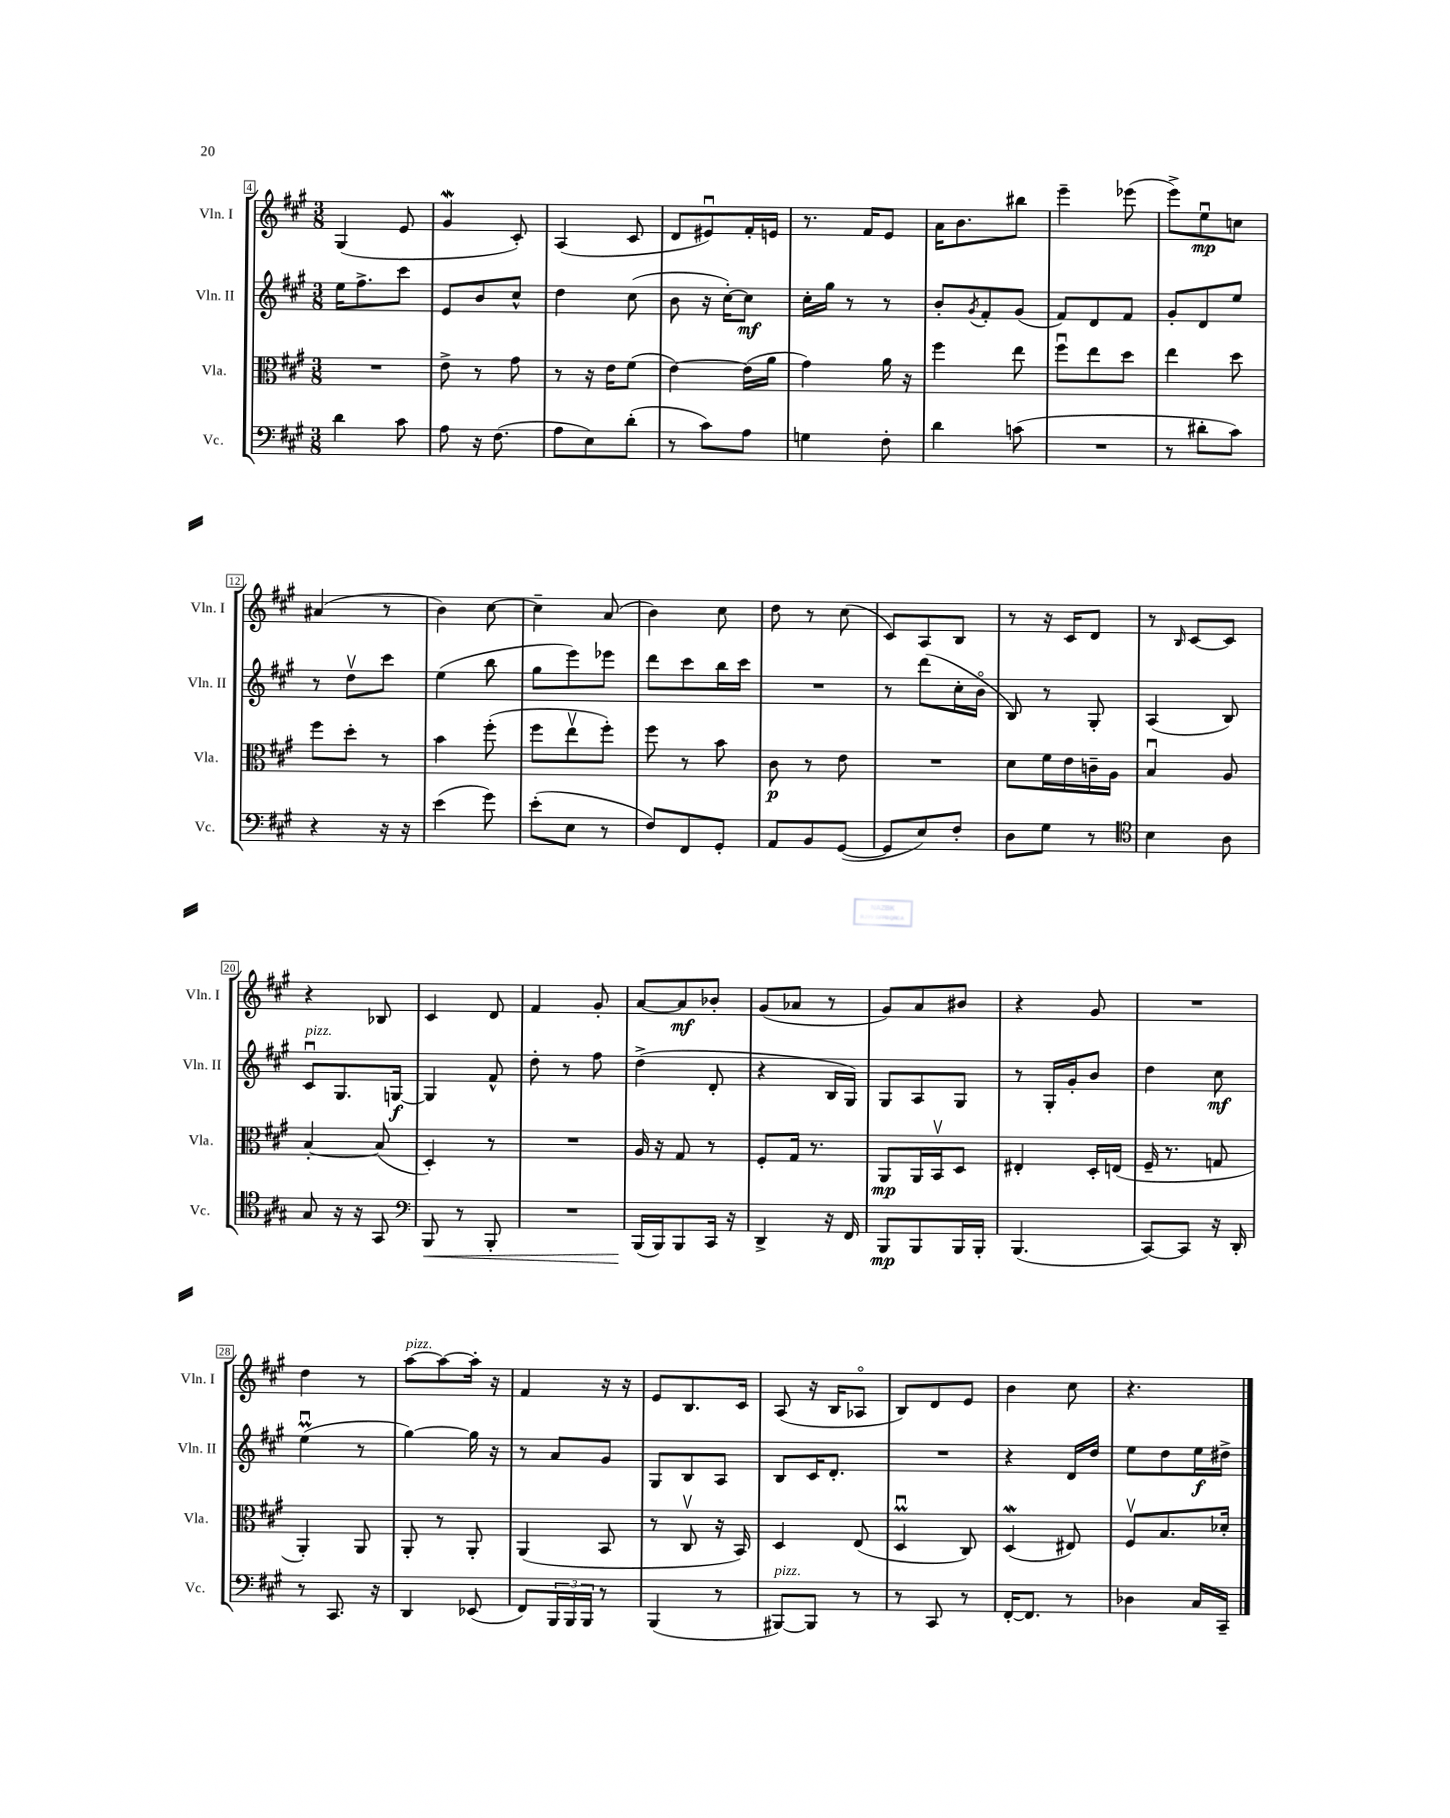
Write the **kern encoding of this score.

**kern	**dynam	**kern	**dynam	**kern	**dynam	**kern	**dynam
*part4	*part4	*part3	*part3	*part2	*part2	*part1	*part1
*staff4	*staff4	*staff3	*staff3	*staff2	*staff2	*staff1	*staff1
*I"Vc.	*	*I"Vla.	*	*I"Vln. II	*	*I"Vln. I	*
*I'Vc.	*	*I'Vla.	*	*I'Vln. II	*	*I'Vln. I	*
*clefF4	*	*clefC3	*	*clefG2	*	*clefG2	*
*k[f#c#g#]	*	*k[f#c#g#]	*	*k[f#c#g#]	*	*k[f#c#g#]	*
*M3/8	*	*M3/8	*	*M3/8	*	*M3/8	*
=4	=4	=4	=4	=4	=4	=4	=4
4d\	.	4.r	.	16ee\KL	.	(4G#/	.
.	.	.	.	8.ff#^\	.	.	.
8c#\	.	.	.	8ccc#\J	.	8e/	.
=5	=5	=5	=5	=5	=5	=5	=5
8A\	.	8e^\	.	8e/L	.	4g#W/	.
16r	.	8r	.	8b/	.	.	.
(8.F#\	.	.	.	.	.	.	.
.	.	8g#\	.	8cc#^^/J	.	8c#'/)	.
=6	=6	=6	=6	=6	=6	=6	=6
8A\L	.	8r	.	4dd\	.	(4A/	.
8E\)	.	16r	.	.	.	.	.
.	.	16e\KL	.	.	.	.	.
(8d'\J	.	(8f#\J	.	(8cc#\	.	8c#/	.
=7	=7	=7	=7	=7	=7	=7	=7
8r	.	[4e\)	.	8b\	.	8d/L	.
8c#\L)	.	.	.	16r	.	8e#Xu/)	.
.	.	.	.	[16cc#'\KL)	.	.	.
8A\J	.	(16e\LL]	.	8cc#\J]	mf	16f#'/L	.
.	.	16a\JJ	.	.	.	16en/JJ	.
=8	=8	=8	=8	=8	=8	=8	=8
4Gn\	.	4g#\)	.	16cc#'\LL	.	8.r	.
.	.	.	.	16gg#\JJ	.	.	.
.	.	.	.	8r	.	.	.
.	.	.	.	.	.	16f#/KL	.
8F#'\	.	16a\	.	8r	.	8e/J	.
.	.	16r	.	.	.	.	.
=9	=9	=9	=9	=9	=9	=9	=9
4d\	.	4ff#\	.	8b'/L	.	16a\KL	.
.	.	.	.	.	.	8.b\	.
.	.	.	.	8qg#/	.	.	.
.	.	.	.	8f#'/	.	.	.
(8cn\	.	8ee\	.	(8g#/J	.	8bb#X\J	.
=10	=10	=10	=10	=10	=10	=10	=10
4.r	.	8ff#u\L	.	8f#/L)	.	4eee~\	.
.	.	8ee\	.	8d/	.	.	.
.	.	8dd\J	.	8f#/J	.	(8eee-X\	.
=11	=11	=11	=11	=11	=11	=11	=11
8r	.	4ee\	.	8g#'/L	.	8eee^\L)	.
8d#X'\L	.	.	.	8d/	.	8eeu\	mp
8c#\J)	.	8dd\	.	8ee/J	.	8ccn\J	.
!!LO:LB:g=z
=12	=12	=12	=12	=12	=12	=12	=12
4r	.	8ff#\L	.	8r	.	(4a#X/	.
.	.	8dd'\J	.	8ddv\L	.	.	.
16r	.	8r	.	8ccc#\J	.	8r	.
16r	.	.	.	.	.	.	.
=13	=13	=13	=13	=13	=13	=13	=13
(4e\	.	4b\	.	(4ee\	.	4b\)	.
8g#\)	.	(8ff#'\	.	8bb\	.	[8cc#\	.
=14	=14	=14	=14	=14	=14	=14	=14
(8e'\L	.	8ff#\L	.	8gg#\L	.	4cc#~\]	.
8E\J	.	8eev\	.	8eee\)	.	.	.
8r	.	8ff#'\J)	.	8eee-X\J	.	(8a/	.
=15	=15	=15	=15	=15	=15	=15	=15
8F#/L)	.	8ff#\	.	8ddd\L	.	4b\)	.
8FF#/	.	8r	.	8ccc#\	.	.	.
8GG#'/J	.	8b\	.	16bb\L	.	8cc#\	.
.	.	.	.	16ccc#\JJ	.	.	.
=16	=16	=16	=16	=16	=16	=16	=16
8AA/L	.	8c#\	p	4.r	.	8dd\	.
8BB/	.	8r	.	.	.	8r	.
([8GG#/J	.	8e\	.	.	.	(8cc#\	.
=17	=17	=17	=17	=17	=17	=17	=17
8GG#/L]	.	4.r	.	8r	.	8c#/L)	.
8E/)	.	.	.	(8ddd\L	.	8A/	.
8F#'/J	.	.	.	16cc#'\L	.	8B/J	.
.	.	.	.	16b\JJ	.	.	.
=18	=18	=18	=18	=18	=18	=18	=18
8D\L	.	8d\L	.	8B/)	.	8r	.
8G#\J	.	16f#\L	.	8r	.	16r	.
.	.	16e\	.	.	.	16c#/KL	.
8r	.	16cn~\	.	8G#'/	.	8d/J	.
.	.	16A\JJ	.	.	.	.	.
=19	=19	=19	=19	=19	=19	=19	=19
*clefC4	*	*	*	*	*	*	*
4B\	.	4Bu/	.	(4A/	.	8r	.
.	.	.	.	.	.	16qqB/	.
.	.	.	.	.	.	[8c#/L	.
8A\	.	8A/	.	8B/)	.	8c#/J]	.
!!LO:LB:g=z
=20	=20	=20	=20	=20	=20	=20	=20
!	!	!	!	!LO:TX:a:i:t=pizz.	!	!	!
8G#/	.	[4B'/	.	8c#u/L	.	4r	.
16r	.	.	.	8.G#/	.	.	.
16r	.	.	.	.	.	.	.
8GG#/	.	(8B/]	.	.	.	8B-X/	.
.	.	.	.	[16Gn/Jk	f	.	.
=21	=21	=21	=21	=21	=21	=21	=21
*clefF4	*	*	*	*	*	*	*
!	!LO:HP:b	!	!	!	!	!	!
8BBB/	<	4D'/)	.	4G/]	.	4c#/	.
8r	.	.	.	.	.	.	.
8BBB'/	.	8r	.	8f#^^/	.	8d/	.
=22	=22	=22	=22	=22	=22	=22	=22
4.r	.	4.r	.	8dd'\	.	4f#/	.
.	.	.	.	8r	.	.	.
.	.	.	.	8ff#\	.	8g#'/	.
=23	=23	=23	=23	=23	=23	=23	=23
(16BBB/LL	.	16A/	.	(4dd^\	.	[8a/L	.
16BBB/J)	[	16r	.	.	.	.	.
8BBB/	.	8G#/	.	.	.	8a/]	mf
16CC#/Jk	.	8r	.	8d'/	.	8b-X'/J	.
16r	.	.	.	.	.	.	.
=24	=24	=24	=24	=24	=24	=24	=24
4DD^/	.	8F#'/L	.	4r	.	(8g#/L	.
.	.	16G#/Jk	.	.	.	8a-X/J	.
.	.	8.r	.	.	.	.	.
16r	.	.	.	16B/LL	.	8r	.
16FF#/	.	.	.	16G#/JJ)	.	.	.
=25	=25	=25	=25	=25	=25	=25	=25
8BBB/L	mp	8AA/L	mp	8G#/L	.	8g#/L)	.
8BBB/	.	16AA/L	.	8A/	.	8a/	.
.	.	16BBv/J	.	.	.	.	.
16BBB/L	.	8D/J	.	8G#/J	.	8b#X/J	.
16BBB'/JJ	.	.	.	.	.	.	.
=26	=26	=26	=26	=26	=26	=26	=26
(4.BBB/	.	4E#X'/	.	8r	.	4r	.
.	.	.	.	16G#'/LL	.	.	.
.	.	.	.	16g#'/J	.	.	.
.	.	16D'/LL	.	8b/J	.	8g#/	.
.	.	(16En/JJ	.	.	.	.	.
=27	=27	=27	=27	=27	=27	=27	=27
[8CC#/L)	.	16F#~/	.	4dd\	.	4.r	.
.	.	8.r	.	.	.	.	.
8CC#/J]	.	.	.	.	.	.	.
16r	.	8Gn/	.	8cc#\	mf	.	.
16DD'/	.	.	.	.	.	.	.
!!LO:LB:g=z
=28	=28	=28	=28	=28	=28	=28	=28
8r	.	4AA'/)	.	(4eeMu\	.	4dd\	.
8.CC#/	.	.	.	.	.	.	.
.	.	8AA/	.	8r	.	8r	.
16r	.	.	.	.	.	.	.
=29	=29	=29	=29	=29	=29	=29	=29
!	!	!	!	!	!	!LO:TX:a:i:t=pizz.	!
4DD/	.	8AA'/	.	[4gg#\)	.	[8aa\L	.
.	.	8r	.	.	.	8aa\_	.
(8EE-X/	.	8AA'/	.	16gg#\]	.	16aa'\Jk]	.
.	.	.	.	16r	.	16r	.
=30	=30	=30	=30	=30	=30	=30	=30
8FF#/L)	.	(4AA/	.	8r	.	4f#/	.
24BBB/L	.	.	.	8a/L	.	.	.
24BBB/	.	.	.	.	.	.	.
24BBB/JJ	.	.	.	.	.	.	.
8r	.	8BB/	.	8g#/J	.	16r	.
.	.	.	.	.	.	16r	.
=31	=31	=31	=31	=31	=31	=31	=31
(4BBB/	.	8r	.	8G#/L	.	8e/L	.
.	.	8C#v/	.	8B/	.	8.B/	.
8r	.	16r	.	8A/J	.	.	.
.	.	16BB/)	.	.	.	16c#/Jk	.
=32	=32	=32	=32	=32	=32	=32	=32
!LO:TX:a:i:t=pizz.	!	!	!	!	!	!	!
[8BBB#X/L)	.	4D/	.	8B/L	.	(8A/	.
8BBB#/J]	.	.	.	16c#/K	.	16r	.
.	.	.	.	8.d'/J	.	16B/KL	.
8r	.	(8E/	.	.	.	8A-X/J	.
=33	=33	=33	=33	=33	=33	=33	=33
8r	.	4DMu/	.	4.r	.	8B/L)	.
8CC#/	.	.	.	.	.	8d/	.
8r	.	8C#/)	.	.	.	8e/J	.
=34	=34	=34	=34	=34	=34	=34	=34
[16FF#'/KL	.	(4Dw/	.	4r	.	4b\	.
8.FF#/J]	.	.	.	.	.	.	.
8r	.	8E#X/)	.	16d/LL	.	8cc#\	.
.	.	.	.	16dd/JJ	.	.	.
=35	=35	=35	=35	=35	=35	=35	=35
4D-X\	.	8F#v/L	.	8ee\L	.	4.r	.
.	.	8.B/	.	8dd\	.	.	.
16C#/LL	.	.	.	16ee\L	f	.	.
16CC#~/JJ	.	16d-X'/Jk	.	16dd#X^\JJ	.	.	.
==	==	==	==	==	==	==	==
*-	*-	*-	*-	*-	*-	*-	*-
